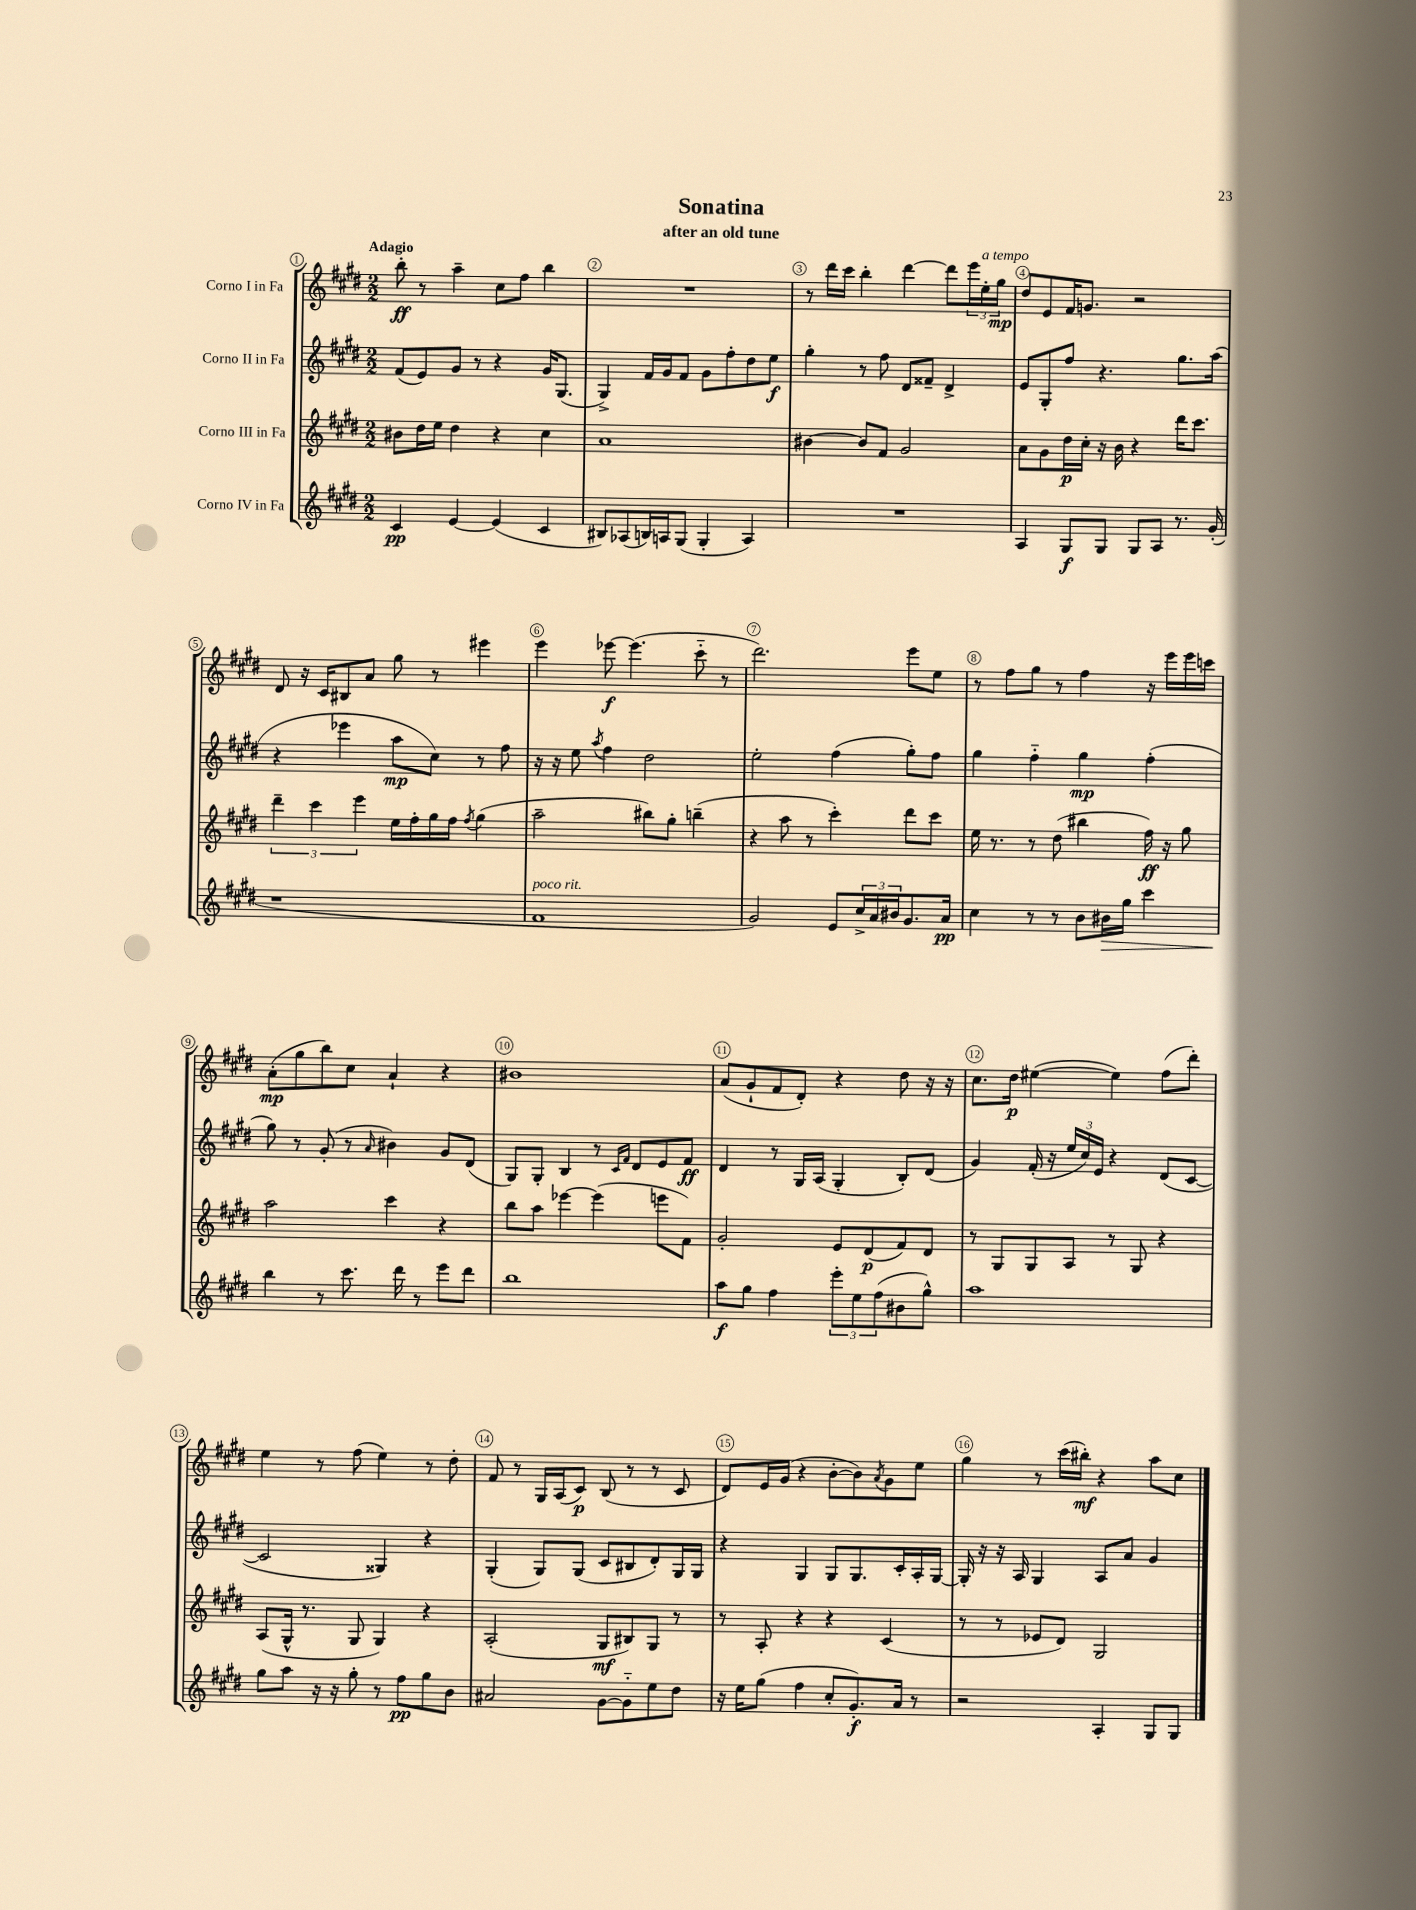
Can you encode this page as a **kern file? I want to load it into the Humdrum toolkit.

**kern	**dynam	**kern	**dynam	**kern	**dynam	**kern	**dynam
*part4	*part4	*part3	*part3	*part2	*part2	*part1	*part1
*staff4	*staff4	*staff3	*staff3	*staff2	*staff2	*staff1	*staff1
*I"Corno IV in Fa	*	*I"Corno III in Fa	*	*I"Corno II in Fa	*	*I"Corno I in Fa	*
*clefG2	*	*clefG2	*	*clefG2	*	*clefG2	*
*k[f#c#g#d#]	*	*k[f#c#g#d#]	*	*k[f#c#g#d#]	*	*k[f#c#g#d#]	*
*M2/2	*	*M2/2	*	*M2/2	*	*M2/2	*
=1	=1	=1	=1	=1	=1	=1	=1
!	!	!	!	!	!	!LO:TX:a:B:t=Adagio	!
4c#/	pp	8b#X\L	.	(8f#/L	.	8bb'\	ff
.	.	16dd#\L	.	8e/)	.	8r	.
.	.	16ee\JJ	.	.	.	.	.
[4e/	.	4dd#\	.	8g#/J	.	4aa~\	.
.	.	.	.	8r	.	.	.
(4e/]	.	4r	.	4r	.	8cc#\L	.
.	.	.	.	.	.	8ff#\J	.
4c#/	.	4cc#\	.	16g#/KL	.	4bb\	.
.	.	.	.	(8.G#/J	.	.	.
=2	=2	=2	=2	=2	=2	=2	=2
8B#X/L)	.	1a	.	4G#^/)	.	1r	.
(8A-X/	.	.	.	.	.	.	.
16Bn/L)	.	.	.	16f#/LL	.	.	.
16An/J	.	.	.	16g#/J	.	.	.
(8G#/J	.	.	.	8f#/J	.	.	.
4G#'/	.	.	.	8g#\L	.	.	.
.	.	.	.	8ff#'\	.	.	.
4A/)	.	.	.	8dd#\	.	.	.
.	.	.	.	8ee\J	f	.	.
=3	=3	=3	=3	=3	=3	=3	=3
1r	.	[4b#X\	.	4gg#'\	.	8r	.
.	.	.	.	.	.	16ddd#\LL	.
.	.	.	.	.	.	16ccc#\JJ	.
.	.	8b#/L]	.	8r	.	4bb'\	.
.	.	8f#/J	.	8ff#\	.	.	.
.	.	2g#/	.	8d#/L	.	[4ddd#\	.
.	.	.	.	8f##X~/J	.	.	.
.	.	.	.	4d#^/	.	8ddd#\L]	.
.	.	.	.	.	.	24eee\L	.
!	!	!	!	!	!	!LO:TX:a:i:t=a tempo	!
.	.	.	.	.	.	24ee'\	.
.	.	.	.	.	.	24gg#\JJ	mp
=4	=4	=4	=4	=4	=4	=4	=4
4A/	.	8a\L	.	8e/L	.	8dd#/L	.
.	.	8g#\	.	8G#'/	.	8e/	.
8G#/L	f	16dd#\L	p	8ff#/J	.	16f#/K	.
.	.	16cc#'\JJ	.	.	.	8.gn/J	.
8G#/J	.	16r	.	4.r	.	.	.
.	.	16b\	.	.	.	.	.
8G#/L	.	4r	.	.	.	2r	.
8A/J	.	.	.	.	.	.	.
8.r	.	16ddd#\KL	.	8.gg#\L	.	.	.
.	.	8.ccc#\J	.	.	.	.	.
(16g#'/	.	.	.	(16aa\Jk	.	.	.
!!LO:LB:g=z
=5	=5	=5	=5	=5	=5	=5	=5
1r	.	6ddd#~\	.	4r	.	8d#/	.
.	.	.	.	.	.	16r	.
.	.	6ccc#\	.	.	.	.	.
.	.	.	.	.	.	16c#/KL	.
.	.	.	.	4eee-X\	.	8B#X/	.
.	.	6eee\	.	.	.	.	.
.	.	.	.	.	.	8a/J	.
.	.	16ee\LL	.	8aa\L	mp	8gg#\	.
.	.	16ff#'\	.	.	.	.	.
.	.	16gg#\	.	8cc#\J)	.	8r	.
.	.	16ff#\JJ	.	.	.	.	.
.	.	8qff#/	.	.	.	.	.
.	.	(4gg#\	.	8r	.	4eee#X\	.
.	.	.	.	8ff#\	.	.	.
=6	=6	=6	=6	=6	=6	=6	=6
!LO:TX:a:i:t=poco rit.	!	!	!	!	!	!	!
1f#	.	2aa~\	.	16r	.	4eee\	.
.	.	.	.	16r	.	.	.
.	.	.	.	8ee\	.	.	.
.	.	.	.	8qaa/	.	.	.
.	.	.	.	4ff#\	.	[8eee-X\	f
.	.	.	.	.	.	(4.eee-\]	.
.	.	8bb#X\L)	.	2dd#\	.	.	.
.	.	8gg#'\J	.	.	.	.	.
.	.	(4bbn~\	.	.	.	8ccc#\	.
.	.	.	.	.	.	8r	.
=7	=7	=7	=7	=7	=7	=7	=7
2g#/)	.	4r	.	2ee'\	.	2.ddd#\)	.
.	.	8aa\	.	.	.	.	.
.	.	8r	.	.	.	.	.
8e/L	.	4ccc#'\)	.	(4ff#\	.	.	.
24cc#^/L	.	.	.	.	.	.	.
24a/	.	.	.	.	.	.	.
24b#X/J	.	.	.	.	.	.	.
8.g#/	.	8ddd#\L	.	8gg#'\L)	.	8eee\L	.
.	.	8ccc#\J	.	8ff#\J	.	8ee\J	.
16a/Jk	pp	.	.	.	.	.	.
=8	=8	=8	=8	=8	=8	=8	=8
4cc#\	.	16ee\	.	4gg#\	.	8r	.
.	.	8.r	.	.	.	.	.
.	.	.	.	.	.	8ff#\L	.
8r	.	8r	.	4ff#\	.	8gg#\J	.
8r	.	(8dd#\	.	.	.	8r	.
8b\L	.	4bb#X\	.	4gg#\	mp	4ff#\	.
!	!LO:HP:b	!	!	!	!	!	!
16b#X\L	>	.	.	.	.	.	.
16gg#\JJ	.	.	.	.	.	.	.
4ccc#\	.	16ff#\)	ff	(4ff#'\	.	16r	.
.	.	16r	.	.	.	16eee\LL	.
.	.	8gg#\	.	.	.	16eee\	.
.	.	.	.	.	.	16cccn\JJ	.
!!LO:LB:g=z
=9	=9	=9	=9	=9	=9	=9	=9
4bb\	.	2aa\	.	8gg#\)	.	(8a'\L	mp
.	.	.	.	8r	.	8gg#\	.
8r	]	.	.	(8g#'/	.	8bb\)	.
8.ccc#\	.	.	.	8r	.	8cc#\J	.
.	.	.	.	16qqa/	.	.	.
.	.	4ccc#\	.	4b#X\)	.	4a`/	.
16ddd#\	.	.	.	.	.	.	.
8r	.	.	.	.	.	.	.
8eee\L	.	4r	.	8g#/L	.	4r	.
8ddd#\J	.	.	.	(8d#/J	.	.	.
=10	=10	=10	=10	=10	=10	=10	=10
1bb	.	8bb\L	.	8G#/L)	.	1b#X	.
.	.	8aa\J	.	8G#'/J	.	.	.
.	.	[4eee-X\	.	4B/	.	.	.
.	.	(4eee-\]	.	8r	.	.	.
.	.	.	.	16qqc#/LL	.	.	.
.	.	.	.	16qqf#/JJ	.	.	.
.	.	.	.	8d#/L	.	.	.
.	.	8eeen\L	.	8e/	.	.	.
.	.	8f#\J)	.	8f#/J	ff	.	.
=11	=11	=11	=11	=11	=11	=11	=11
8aa\L	f	2g#'/	.	4d#/	.	(8a/L	.
8gg#\J	.	.	.	.	.	8g#`/	.
4ff#\	.	.	.	8r	.	8f#/	.
.	.	.	.	16G#/LL	.	8d#'/J)	.
.	.	.	.	(16A/JJ	.	.	.
12eee'\L	.	8e/L	.	4G#'/	.	4r	.
12ee\	.	.	.	.	.	.	.
.	.	(8d#/	p	.	.	.	.
(12ff#\	.	.	.	.	.	.	.
8b#X\	.	8f#/)	.	8B'/L)	.	8dd#\	.
8gg#^^\J)	.	8d#/J	.	(8d#/J	.	16r	.
.	.	.	.	.	.	16r	.
=12	=12	=12	=12	=12	=12	=12	=12
1aa	.	8r	.	4g#/)	.	8.cc#\L	.
.	.	8G#/L	.	.	.	.	.
.	.	.	.	.	.	16dd#\Jk	p
.	.	8G#/	.	(16f#'/	.	([4ee#X\	.
.	.	.	.	16r	.	.	.
.	.	8A/J	.	24ee/LL	.	.	.
.	.	.	.	24cc#/)	.	.	.
.	.	.	.	24e/JJ	.	.	.
.	.	8r	.	4r	.	4ee#\])	.
.	.	8G#/	.	.	.	.	.
.	.	4r	.	(8d#/L	.	(8ff#\L	.
.	.	.	.	[8c#/J	.	8ddd#'\J)	.
!!LO:LB:g=z
=13	=13	=13	=13	=13	=13	=13	=13
8gg#\L	.	(8A/L	.	2c#/]	.	4ee\	.
8aa\J	.	16G#^^/Jk	.	.	.	.	.
.	.	8.r	.	.	.	.	.
16r	.	.	.	.	.	8r	.
16r	.	.	.	.	.	.	.
8gg#'\	.	8G#/	.	.	.	(8ff#\	.
8r	.	4G#/)	.	4G##X/)	.	4ee\)	.
8ff#\L	pp	.	.	.	.	.	.
8gg#\	.	4r	.	4r	.	8r	.
8b\J	.	.	.	.	.	8dd#'\	.
=14	=14	=14	=14	=14	=14	=14	=14
2a#X/	.	(2A'/	.	(4G#'/	.	8f#/	.
.	.	.	.	.	.	8r	.
.	.	.	.	8G#/L)	.	16G#/LL	.
.	.	.	.	.	.	(16A/J	.
.	.	.	.	(8G#/J	.	8c#/J)	p
[8g#\L	.	8G#/L	mf	8c#/L	.	(8B/	.
8g#\]	.	8B#X/)	.	8B#X/	.	8r	.
8ee\	.	8G#/J	.	8d#'/)	.	8r	.
8dd#\J	.	8r	.	16G#/L	.	8c#/	.
.	.	.	.	16G#/JJ	.	.	.
=15	=15	=15	=15	=15	=15	=15	=15
16r	.	8r	.	4r	.	8d#/L)	.
16ee\KL	.	.	.	.	.	.	.
(8gg#\J	.	8A'/	.	.	.	16e/L	.
.	.	.	.	.	.	(16g#/JJ	.
4ff#\	.	4r	.	4G#/	.	4r	.
8cc#'/L	.	4r	.	8G#/L	.	[8b'\L	.
8.g#'/)	f	.	.	8.G#/	.	8b\])	.
.	.	.	.	.	.	8qa/	.
.	.	(4c#/	.	.	.	8g#\	.
16a/Jk	.	.	.	16c#'/L	.	.	.
8r	.	.	.	16A'/	.	8ee\J	.
.	.	.	.	[16G#/JJ	.	.	.
=16	=16	=16	=16	=16	=16	=16	=16
2r	.	8r	.	16G#'/]	.	4gg#\	.
.	.	.	.	16r	.	.	.
.	.	8r	.	16r	.	.	.
.	.	.	.	16A/	.	.	.
.	.	8e-X/L	.	4G#/	.	8r	.
.	.	8d#/J)	.	.	.	(16ccc#\LL	.
.	.	.	.	.	.	16bb#X'\JJ)	mf
4A'/	.	2G#/	.	8A/L	.	4r	.
.	.	.	.	8a/J	.	.	.
8G#/L	.	.	.	4g#/	.	8aa\L	.
8G#/J	.	.	.	.	.	8cc#\J	.
==	==	==	==	==	==	==	==
*-	*-	*-	*-	*-	*-	*-	*-
